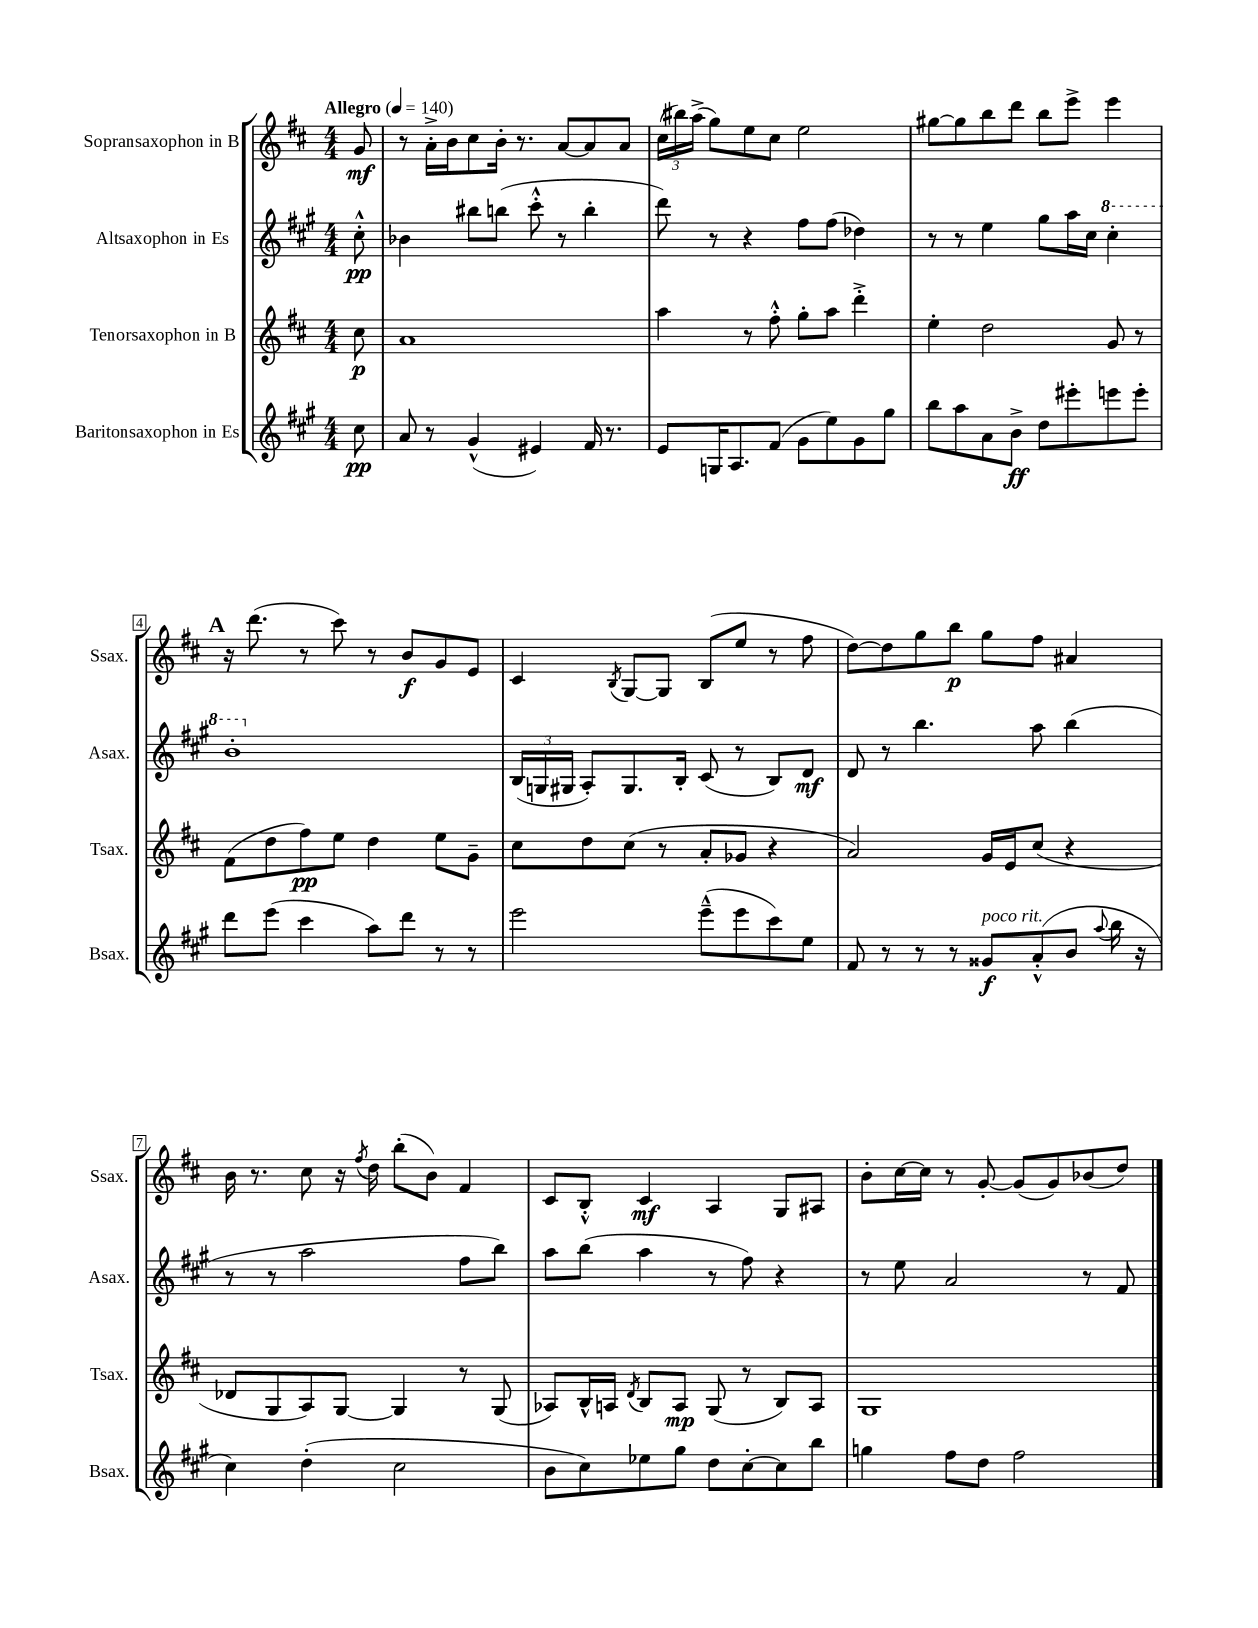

**kern	**kern	**kern	**kern
*staff4	*staff3	*staff2	*staff1
*clefG2	*clefG2	*clefG2	*clefG2
*k[f#c#g#]	*k[f#c#]	*k[f#c#g#]	*k[f#c#]
*M4/4	*M4/4	*M4/4	*M4/4
*MM140	*MM140	*MM140	*MM140
8cc#\	8cc#\	8cc#'^^\	8g/
=	=	=	=
8a/	1a	4b-\	8r
8r	.	.	16a'^\LL
.	.	.	16b\J
(4g#^^/	.	8bb#\L	8cc#\
.	.	(8bb\J	16b'\Jk
.	.	.	8.r
4e#/)	.	8ccc#'^^\	.
.	.	8r	[8a/L
16f#/	.	4bb'\	8a/]
8.r	.	.	.
.	.	.	8a/J
=	=	=	=
8e/L	4aa\	8ddd\)	(24cc#\LL
.	.	.	24bb#\)
.	.	.	(24aa^\JJ
16G/K	.	8r	8gg\L)
8.A/	.	.	.
.	8r	4r	8ee\
(8f#/J	8ff#'^^\	.	8cc#\J
8g#\L	8gg'\L	8ff#\L	2ee\
8ee\)	8aa\J	(8ff#\J	.
8g#\	4ddd'^\	4dd-\)	.
8gg#\J	.	.	.
=	=	=	=
8bb\L	4ee'\	8r	[8gg#\L
8aa\	.	8r	8gg#\]
8a\	2dd\	4ee\	8bb\
8b^\J	.	.	8ddd\J
8dd\L	.	8gg#\L	8bb\L
8eee#'\	.	16aa\L	8eee^\J
.	.	16cc#\JJ	.
8eee\	8g/	4ccc#'\	4eee\
8eee'\J	8r	.	.
=	=	=	=
8ddd\L	(8f#\L	1bb'	16r
.	.	.	(8.ddd\
(8eee\J	8dd\	.	.
4ccc#\	8ff#\)	.	8r
.	8ee\J	.	8ccc#\)
8aa\L)	4dd\	.	8r
8ddd\J	.	.	8b/L
8r	8ee\L	.	8g/
8r	8g~\J	.	8e/J
=	=	=	=
2eee\	8cc#\L	(24B/LL	4c#/
.	.	24G/	.
.	.	24G#/JJ	.
.	8dd\	8A'/L)	.
.	.	.	8qB/
.	(8cc#\J	8.G#/	[8G/L
.	8r	.	8G/]J
.	.	16B'/Jk	.
(8eee~^^\L	8a'/L	(8c#/	(8B/L
8eee\	8g-/J	8r	8ee/J
8ccc#\)	4r	8B/L)	8r
8ee\J	.	8d/J	8ff#\
=	=	=	=
8f#/	2a/)	8d/	[8dd\L)
8r	.	8r	8dd\]
8r	.	4.bb\	8gg\
8r	.	.	8bb\J
8g##/L	16g/LL	.	8gg\L
.	16e/J	.	.
(8a'^^/	(8cc#/J	8aa\	8ff#\J
8b/J	4r	(4bb\	4a#/
8qqaa/	.	.	.
16bb\	.	.	.
16r	.	.	.
=	=	=	=
4cc#\)	8d-/L	8r	16b\
.	.	.	8.r
.	8G/	8r	.
(4dd'\	8A/)	2aa\	8cc#\
.	[8G/J	.	16r
.	.	.	8qff#/
.	.	.	16dd\
2cc#\	4G/]	.	(8bb'\L
.	.	.	8b\J)
.	8r	8ff#\L	4f#/
.	(8G/	8bb\J)	.
=	=	=	=
8b\L	8A-/L)	8aa\L	8c#/L
8cc#\)	16B^^/L	(8bb\J	8B'^^/J
.	16A/JJ	.	.
.	8qd/	.	.
8ee-\	8B/L	4aa\	4c#/
8gg#\J	8A/J	.	.
8dd\L	(8G/	8r	4A/
[8cc#'\	8r	8ff#\)	.
8cc#\]	8B/L)	4r	8G/L
8bb\J	8A/J	.	8A#/J
=	=	=	=
4gg\	1G	8r	8b'\L
.	.	8ee\	[16cc#\L
.	.	.	16cc#\]JJ
8ff#\L	.	2a/	8r
8dd\J	.	.	[8g'/
2ff#\	.	.	(8g/]L
.	.	.	8g/)
.	.	8r	(8b-/
.	.	8f#/	8dd/J)
==	==	==	==
*-	*-	*-	*-
